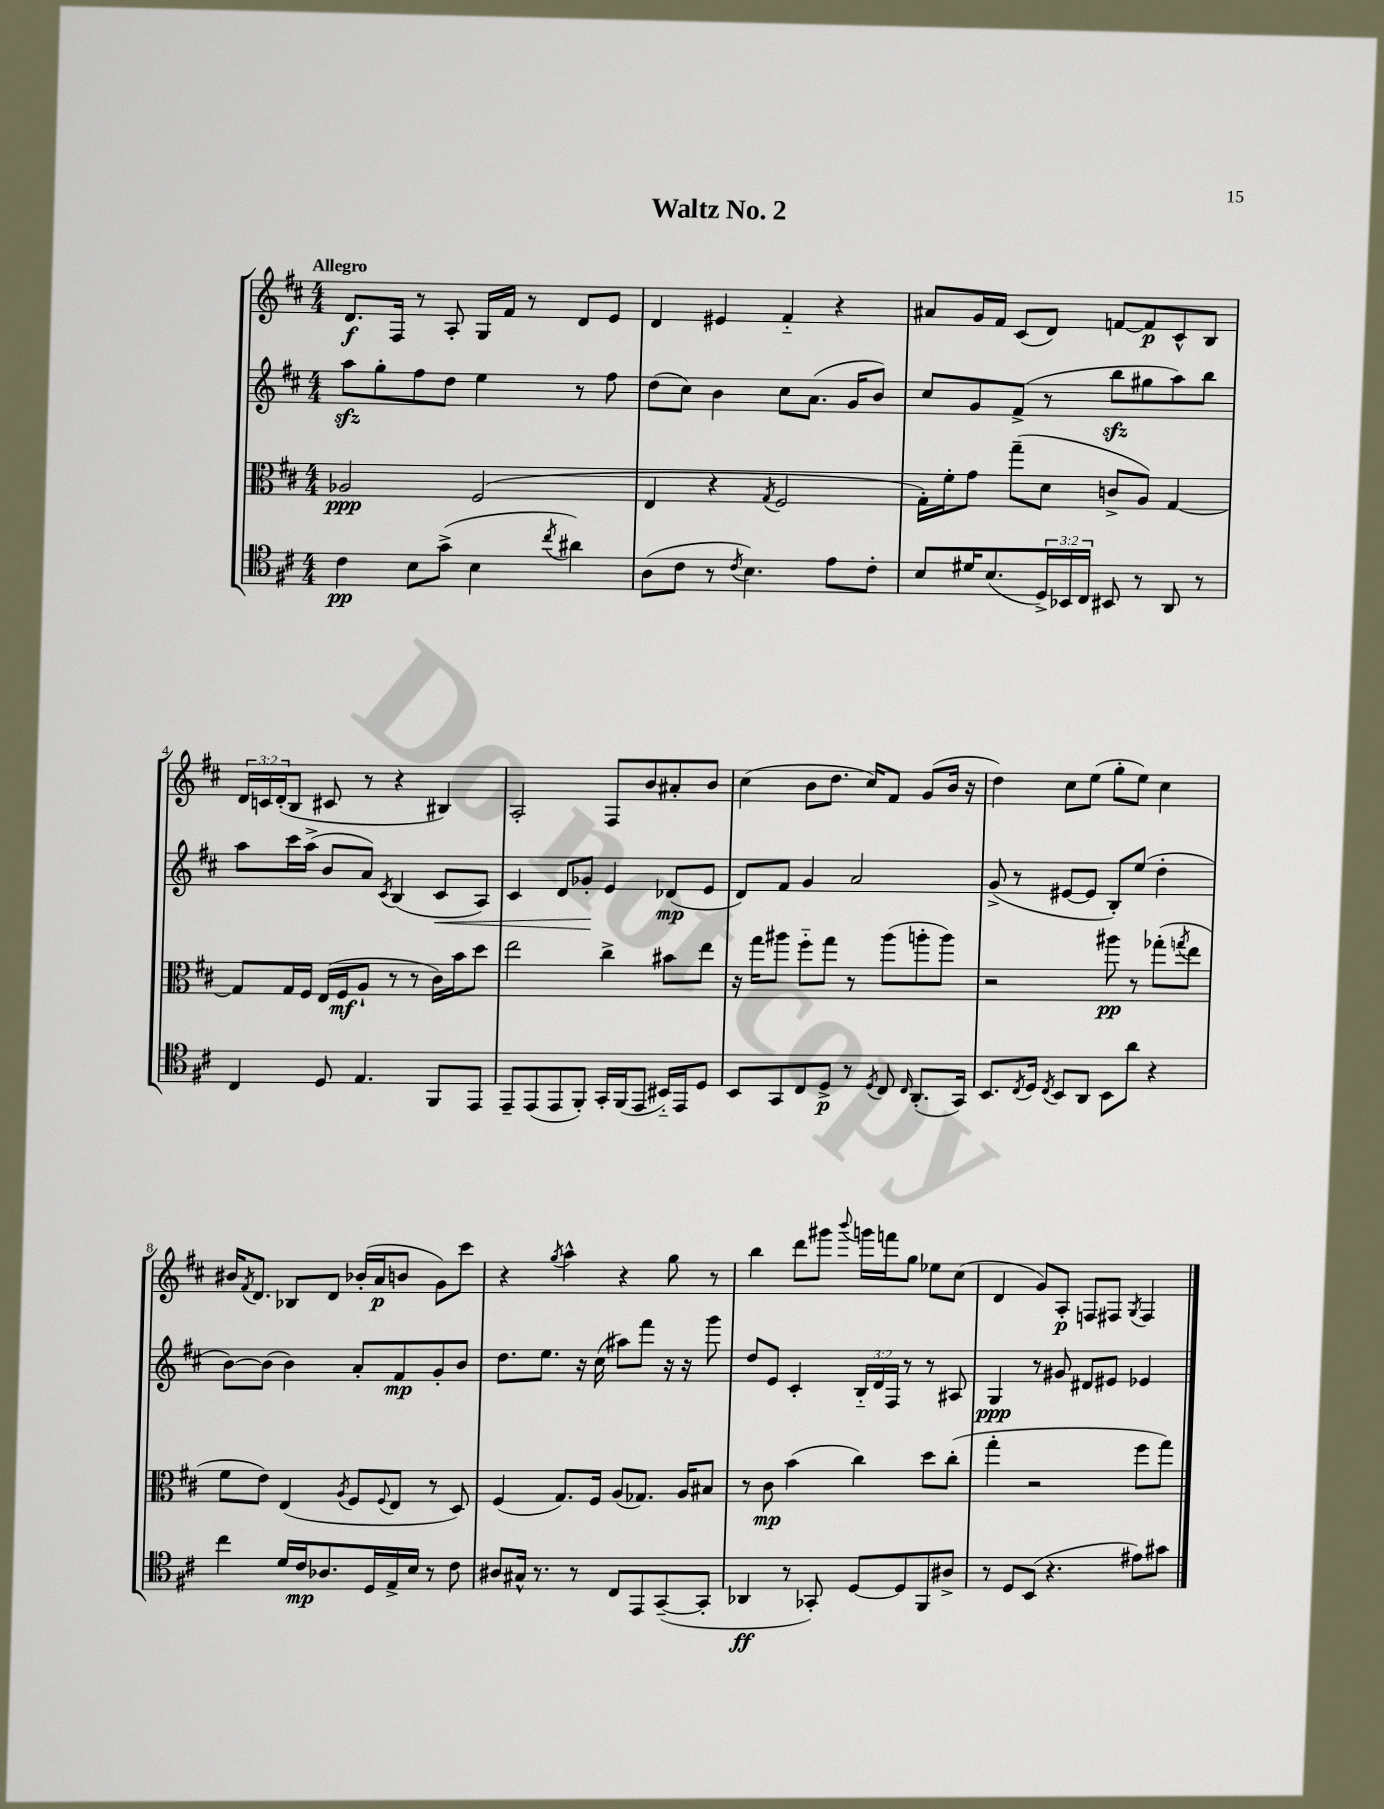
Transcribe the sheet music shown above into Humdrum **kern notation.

**kern	**kern	**kern	**kern
*staff4	*staff3	*staff2	*staff1
*clefC4	*clefC3	*clefG2	*clefG2
*k[f#c#]	*k[f#c#]	*k[f#c#]	*k[f#c#]
*M4/4	*M4/4	*M4/4	*M4/4
4c#	2A-	8aa	8.d
.	.	8gg'	.
.	.	.	16F#
8B	.	8ff#	8r
(8g^	.	8dd	8A'
4B	(2F#	4ee	16G
.	.	.	16f#
.	.	.	8r
8qcc#	.	.	.
4a#)	.	8r	8d
.	.	8ff#	8e
=	=	=	=
(8A	4E	(8dd	4d
8c#	.	8cc#)	.
8r	4r	4b	4e#
8qc#	.	.	.
4.B)	.	.	.
.	8qG	.	.
.	2F#	8cc#	4f#'~
.	.	(8.a	.
8e	.	.	4r
.	.	16g	.
8c#'	.	8b)	.
=	=	=	=
8B	16G')	8cc#	8a#
.	16f#'	.	.
16d#	8g	8g	16g
(8.B	.	.	16f#
.	(8gg~	(8f#^	(8c#
24D^)	8d	8r	8d)
24BB-	.	.	.
24C#	.	.	.
8BB#	8c^	8bb	[8f
8r	8A)	8gg#	8f]
8AA	[4G	8aa)	8c#^^
8r	.	8bb	8B
=	=	=	=
4C#	8G]	8aa	24d
.	.	.	24c
.	.	.	(24d'
.	16G	16ccc#	8B
.	16F#	(16aa^	.
8D	(16E	8b	8c#
.	16F#	.	.
4.E	8A`	8a)	8r
.	.	8qc#	.
.	8r	(4B	4r
.	8r	.	.
8FF#	16c#)	8c#	4B#)
.	16b	.	.
8EE	8dd	8A)	.
=	=	=	=
8EE~	2ee	4c#	2A'
(8EE	.	.	.
8EE	.	8d	.
8FF#')	.	8g-'	.
16GG'	4cc#^	4e	8F#
(16FF#	.	.	.
8EE	.	.	8b
16BB#'~)	8b#	(8d-	8a#'
16EE	.	.	.
8D	8ee	8e	8b
=	=	=	=
8BB	16r	8d)	(4cc#
.	16gg	.	.
8GG	8aa#	8f#	.
8C#	8ff#'~	4g	8b
8D^	8gg	.	8.dd
8r	8r	2a	.
.	.	.	16cc#)
8qD	.	.	.
8C#	(8aa#	.	8f#
16qqC#	.	.	.
(8.AA'	8aa'	.	(8g
.	8aa)	.	16b
16GG)	.	.	16r
=	=	=	=
8.BB	2r	(8g^	4dd)
.	.	8r	.
8qC#	.	.	.
16D	.	.	.
8qC#	.	.	.
8BB	.	[8e#	8cc#
8AA	.	8e#]	(8ee
8BB	8aa#	8B')	8gg'
8a	8r	(8ee	8ee)
4r	(8gg-'	4dd'	4cc#
.	8qgg	.	.
.	8ee	.	.
=	=	=	=
4cc#	8f#	[8b)	16b#
.	.	.	8qf#
.	.	.	8.d
.	8e)	(8b]	.
16d	(4E	4b)	8B-
16c#	.	.	.
8.A-	.	.	8d
.	8qA	.	.
.	8F#	8a'	(16b-'
16D	.	.	16a
.	8qqF#	.	.
16E^	8E	8f#	8b
16B	.	.	.
8r	8r	8g'	8g)
8c#	8D)	8b	8ccc#
=	=	=	=
8A#	(4F#	8.dd	4r
16G#^^	.	.	.
8.r	.	8.ee	.
.	.	.	8qgg
.	8.G)	.	4aa^^
8r	.	16r	.
.	16F#	(16cc#	.
8C#	(8A	8aa#)	4r
8EE	8.G-)	8fff#	.
([8GG~	.	16r	8gg
.	16A	16r	.
8GG']	8B#	8ggg	8r
=	=	=	=
4AA-	8r	8dd	4bb
.	8c#	8e	.
8r	(4b	4c#'	8ddd
8GG-')	.	.	8ggg#
.	.	.	8qqbbb
[8D	4cc#)	24B'~	16ggg
.	.	24d	.
.	.	.	16fff
.	.	24F#	.
8D]	.	8r	8gg
8FF#	8dd	8r	8ee-
8A#^	(8cc#'	8A#	(8cc#
=	=	=	=
8r	4gg'	4G	4d
8D	.	.	.
(8BB	2r	8r	8g)
4.r	.	8g#	8A'
.	.	8d#	8F
.	.	8e#	8F#
.	.	.	8qG
8e#)	8ff#	4e-	4F#
8g#	8gg)	.	.
==	==	==	==
*-	*-	*-	*-
